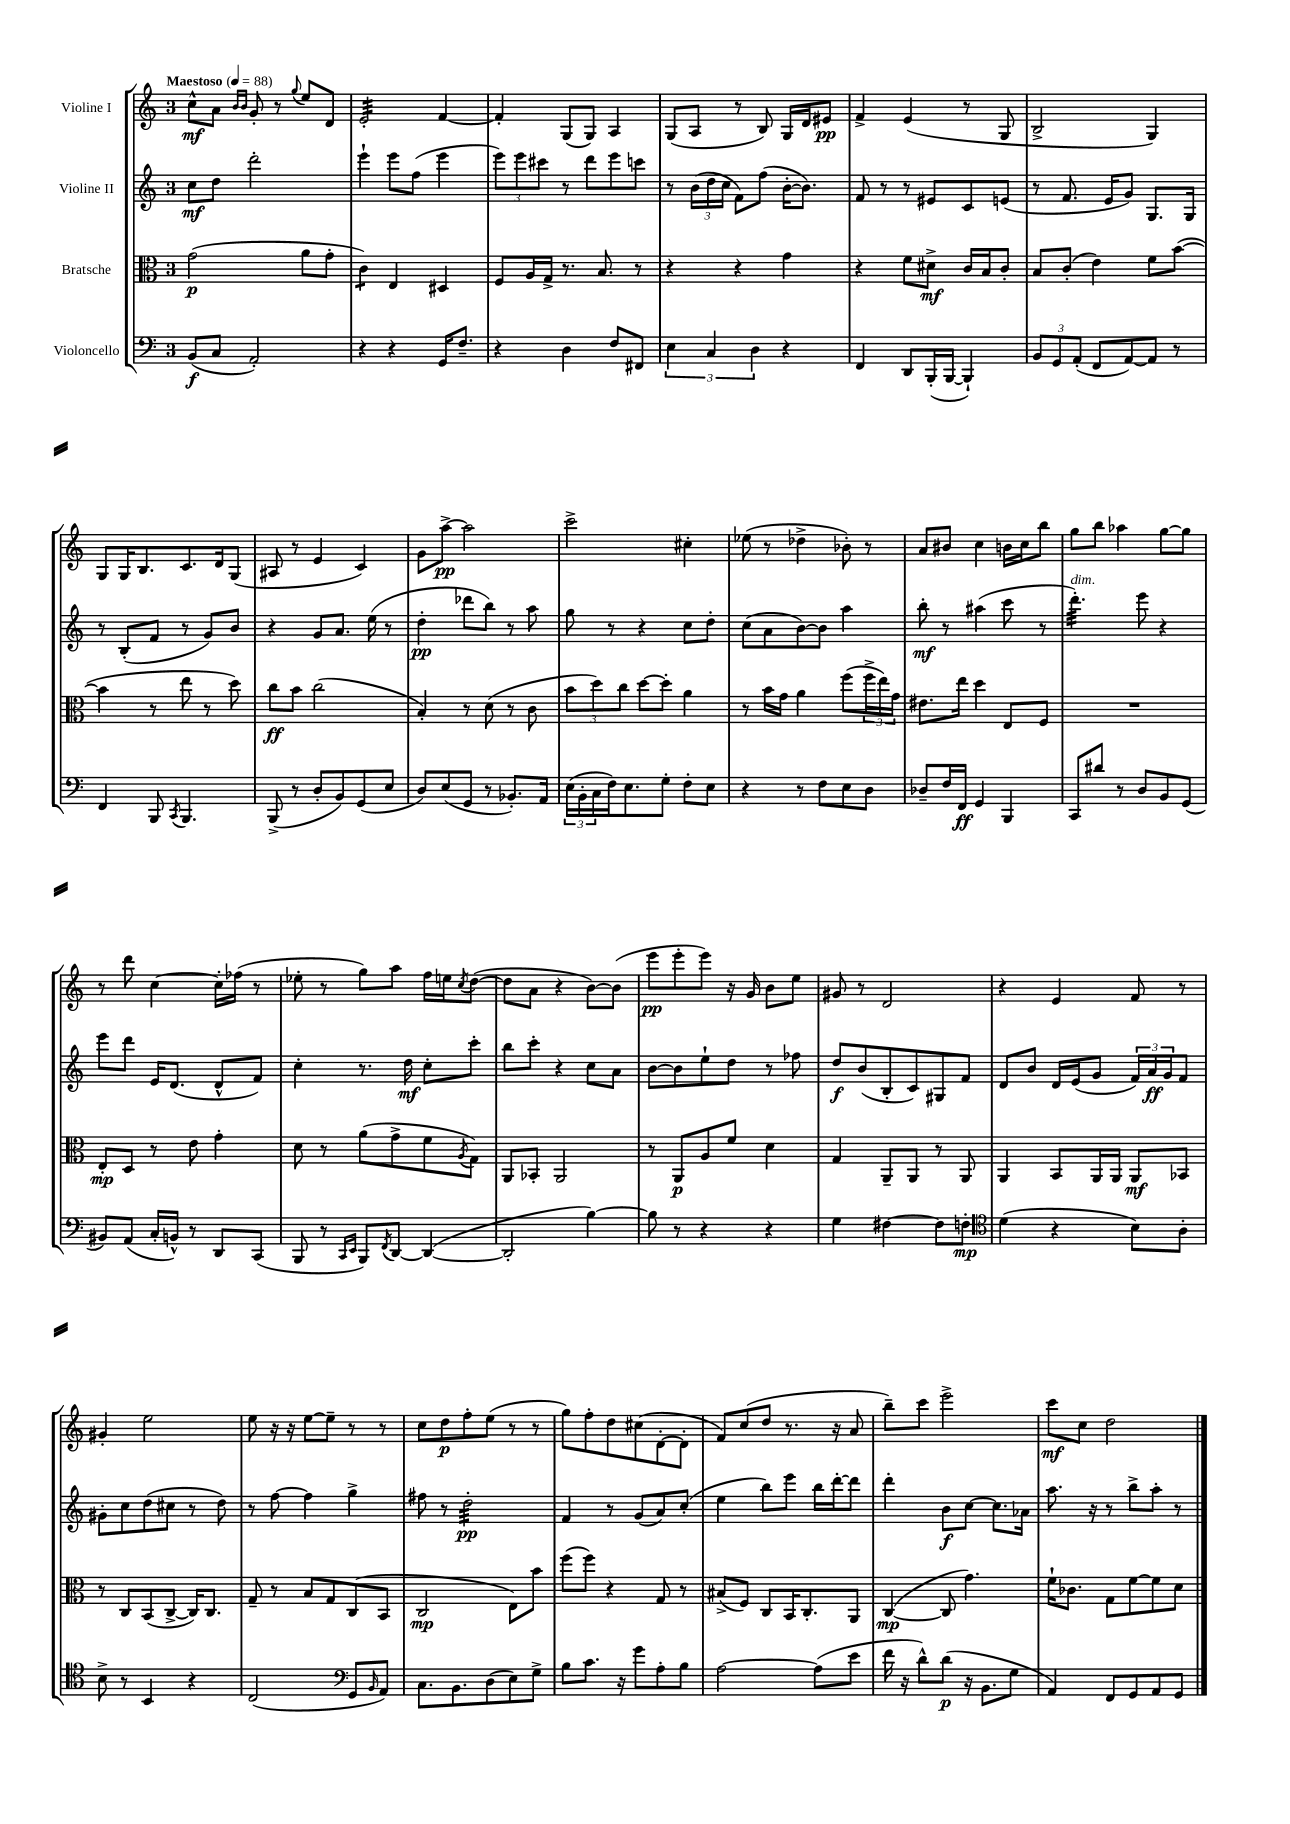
<<
\new StaffGroup <<
\new Staff = "s0" \with { instrumentName = "Violine I" } {
    \clef treble \key c \major \once \override Staff.TimeSignature.style = #'single-digit \time 3/4 \tempo "Maestoso" 4 = 88
    c''8-^\mf a'8 \grace { b'16 b'16 } g'8-. r8 \appoggiatura { g''8 } e''8 d'8 |
    e'2:32-. f'4~ |
    f'4-. g8( g8) a4 |
    g8( a8 r8 b8) g16 d'16 eis'8\pp |
    f'4-> e'4( r8 g8 |
    b2-> g4) |
    g8 g16 b8. c'8. d'16 g8( |
    ais8 r8 e'4 c'4) |
    g'8 a''8~->\pp a''2 |
    c'''2-> cis''4-. |
    ees''8( r8 des''4-> bes'8-.) r8 |
    a'8 bis'8 c''4 b'16 c''16 b''8 |
    g''8 b''8 aes''4 g''8~ g''8 |
    r8 d'''8 c''4~ c''16-. fes''16( r8 |
    ees''8-. r8 g''8) a''8 f''16 e''16 \acciaccatura { c''8 } d''8~( |
    d''8 a'8 r4 b'8~) b'8( |
    e'''8\pp e'''8-. e'''8) r16 g'16 b'8 e''8 |
    gis'8 r8 d'2 |
    r4 e'4 f'8 r8 |
    gis'4-. e''2 |
    e''8 r16 r16 e''8~ e''8-- r8 r8 |
    c''8 d''8\p f''8-. e''8( r8 r8 |
    g''8) f''8-. d''8 cis''8( d'8~-. d'8-. |
    f'8) c''8( d''8 r8. r16 a'8 |
    b''8--) c'''8 e'''2-> |
    c'''8\mf c''8 d''2 \bar "|." |
}
\new Staff = "s1" \with { instrumentName = "Violine II" } {
    \clef treble \key c \major \once \override Staff.TimeSignature.style = #'single-digit \time 3/4
    c''8\mf d''8 d'''2-. |
    e'''4-! e'''8 f''8( e'''4 |
    \tuplet 3/2 { e'''8) e'''8 cis'''8 } r8 d'''8 e'''8 c'''8 |
    r8 \tuplet 3/2 { b'16( d''16 c''16 } f'8) f''8( b'16~-. b'8.) |
    f'8 r8 r8 eis'8 c'8 e'8( |
    r8 f'8. e'16 g'8) g8. g16 |
    r8 b8-.( f'8 r8 g'8) b'8 |
    r4 g'8 a'8. e''16( r8 |
    d''4-.\pp des'''8 b''8) r8 a''8 |
    g''8 r8 r4 c''8 d''8-. |
    c''8( a'8 b'8~) b'8 a''4 |
    b''8-.\mf r8 ais''4( c'''8 r8 |
    d'''4.:32-.^\markup { \italic "dim." }) e'''8 r4 |
    e'''8 d'''8 e'16 d'8.( d'8-^ f'8) |
    c''4-. r8. d''16\mf c''8-. c'''8-. |
    b''8 c'''8-. r4 c''8 a'8 |
    b'8~ b'8 e''8-! d''8 r8 fes''8 |
    d''8\f b'8( b8-. c'8) gis8 f'8 |
    d'8 b'8 d'16 e'16( g'8 \tuplet 3/2 { f'16) a'16\ff g'16 } f'8 |
    gis'8-. c''8 d''8( cis''8 r8 d''8) |
    r8 f''8~ f''4 g''4-> |
    fis''8 r8 d''2:32-.\pp |
    f'4 r8 g'8( a'8) c''8-.( |
    e''4 b''8) e'''8 b''16 d'''16~-. d'''8 |
    d'''4-. b'8\f c''8~ c''8. aes'16 |
    a''8. r16 r8 b''8-> a''8-. r8 \bar "|." |
}
\new Staff = "s2" \with { instrumentName = "Bratsche" } {
    \clef alto \key c \major \once \override Staff.TimeSignature.style = #'single-digit \time 3/4
    g'2\p( a'8 g'8-. |
    c'4:8) e4 dis4 |
    f8 a16 g16-> r8. b8. r8 |
    r4 r4 g'4 |
    r4 f'8 dis'8->\mf c'16 b16 c'8-. |
    b8 c'8-.( e'4) f'8 b'8~( |
    b'4 r8 e''8 r8 d''8) |
    c''8\ff b'8 c''2( |
    b4-.) r8 d'8( r8 c'8 |
    \tuplet 3/2 { b'8 d''8) c''8 } d''8~ d''8-. a'4 |
    r8 b'16 g'16 a'4 f''8( \tuplet 3/2 { f''16-> e''16) g'16 } |
    eis'8. e''16 d''4 e8 f8 |
    R2. |
    e8-.\mp d8 r8 e'8 g'4-. |
    d'8 r8 a'8( g'8-> f'8 \acciaccatura { a8 } g8) |
    a,8 bes,8-. a,2 |
    r8 a,8\p a8 f'8 d'4 |
    g4 a,8-- a,8 r8 a,8 |
    a,4 b,8 a,16 a,16 a,8\mf bes,8 |
    r8 c8 b,8( c8~-> c16) c8. |
    g8-- r8 b8 g8 c8( b,8 |
    c2\mp e8) b'8 |
    f''8( f''8) r4 g8 r8 |
    bis8->( f8) c8 b,16 c8.-. a,8 |
    c4~\mp( c8 g'4.) |
    f'16-! ces'8. g8 f'8~ f'8 d'8 \bar "|." |
}
\new Staff = "s3" \with { instrumentName = "Violoncello" } {
    \clef bass \key c \major \once \override Staff.TimeSignature.style = #'single-digit \time 3/4
    b,8\f( c8 a,2-.) |
    r4 r4 g,16 f8.-- |
    r4 d4 f8 fis,8 |
    \tuplet 3/2 { e4 c4 d4 } r4 |
    f,4 d,8 b,,16-.( b,,16~ b,,4-!) |
    \tuplet 3/2 { b,8 g,8 a,8-.( } f,8 a,8~) a,8 r8 |
    f,4 b,,8 \acciaccatura { c,8 } b,,4. |
    b,,8->( r8 d8-. b,8) g,8( e8 |
    d8) e8( g,8 r8 bes,8.-.) a,16 |
    \tuplet 3/2 { e16( b,16-. c16 } f16) e8. g8-. f8-. e8 |
    r4 r8 f8 e8 d8 |
    des8-- f16 f,16\ff g,4 b,,4 |
    c,8 dis'8 r8 d8 b,8 g,8( |
    bis,8) a,8( c16-. b,16-^) r8 d,8 c,8( |
    b,,8 r8 \grace { c,16 e,16 } b,,8) \acciaccatura { f,8 } d,8~ d,4~( |
    d,2-. b4~) |
    b8 r8 r4 r4 |
    g4 fis4~ fis8 f8-.\mp |
    \clef tenor d'4( r4 b8) a8-. |
    b8-> r8 b,4 r4 |
    c2( \clef bass g,8 \grace { b,16 } a,8) |
    c8. b,8. d8( e8) g8-> |
    b8 c'8. r16 g'8 a8-. b8 |
    a2~ a8( e'8 |
    f'16 r16 d'8-^) d'8\p( r16 b,8. g8 |
    a,4) f,8 g,8 a,8 g,8 \bar "|." |
}
>>
>>
\layout { \context { \Score \remove "Bar_number_engraver" } }
